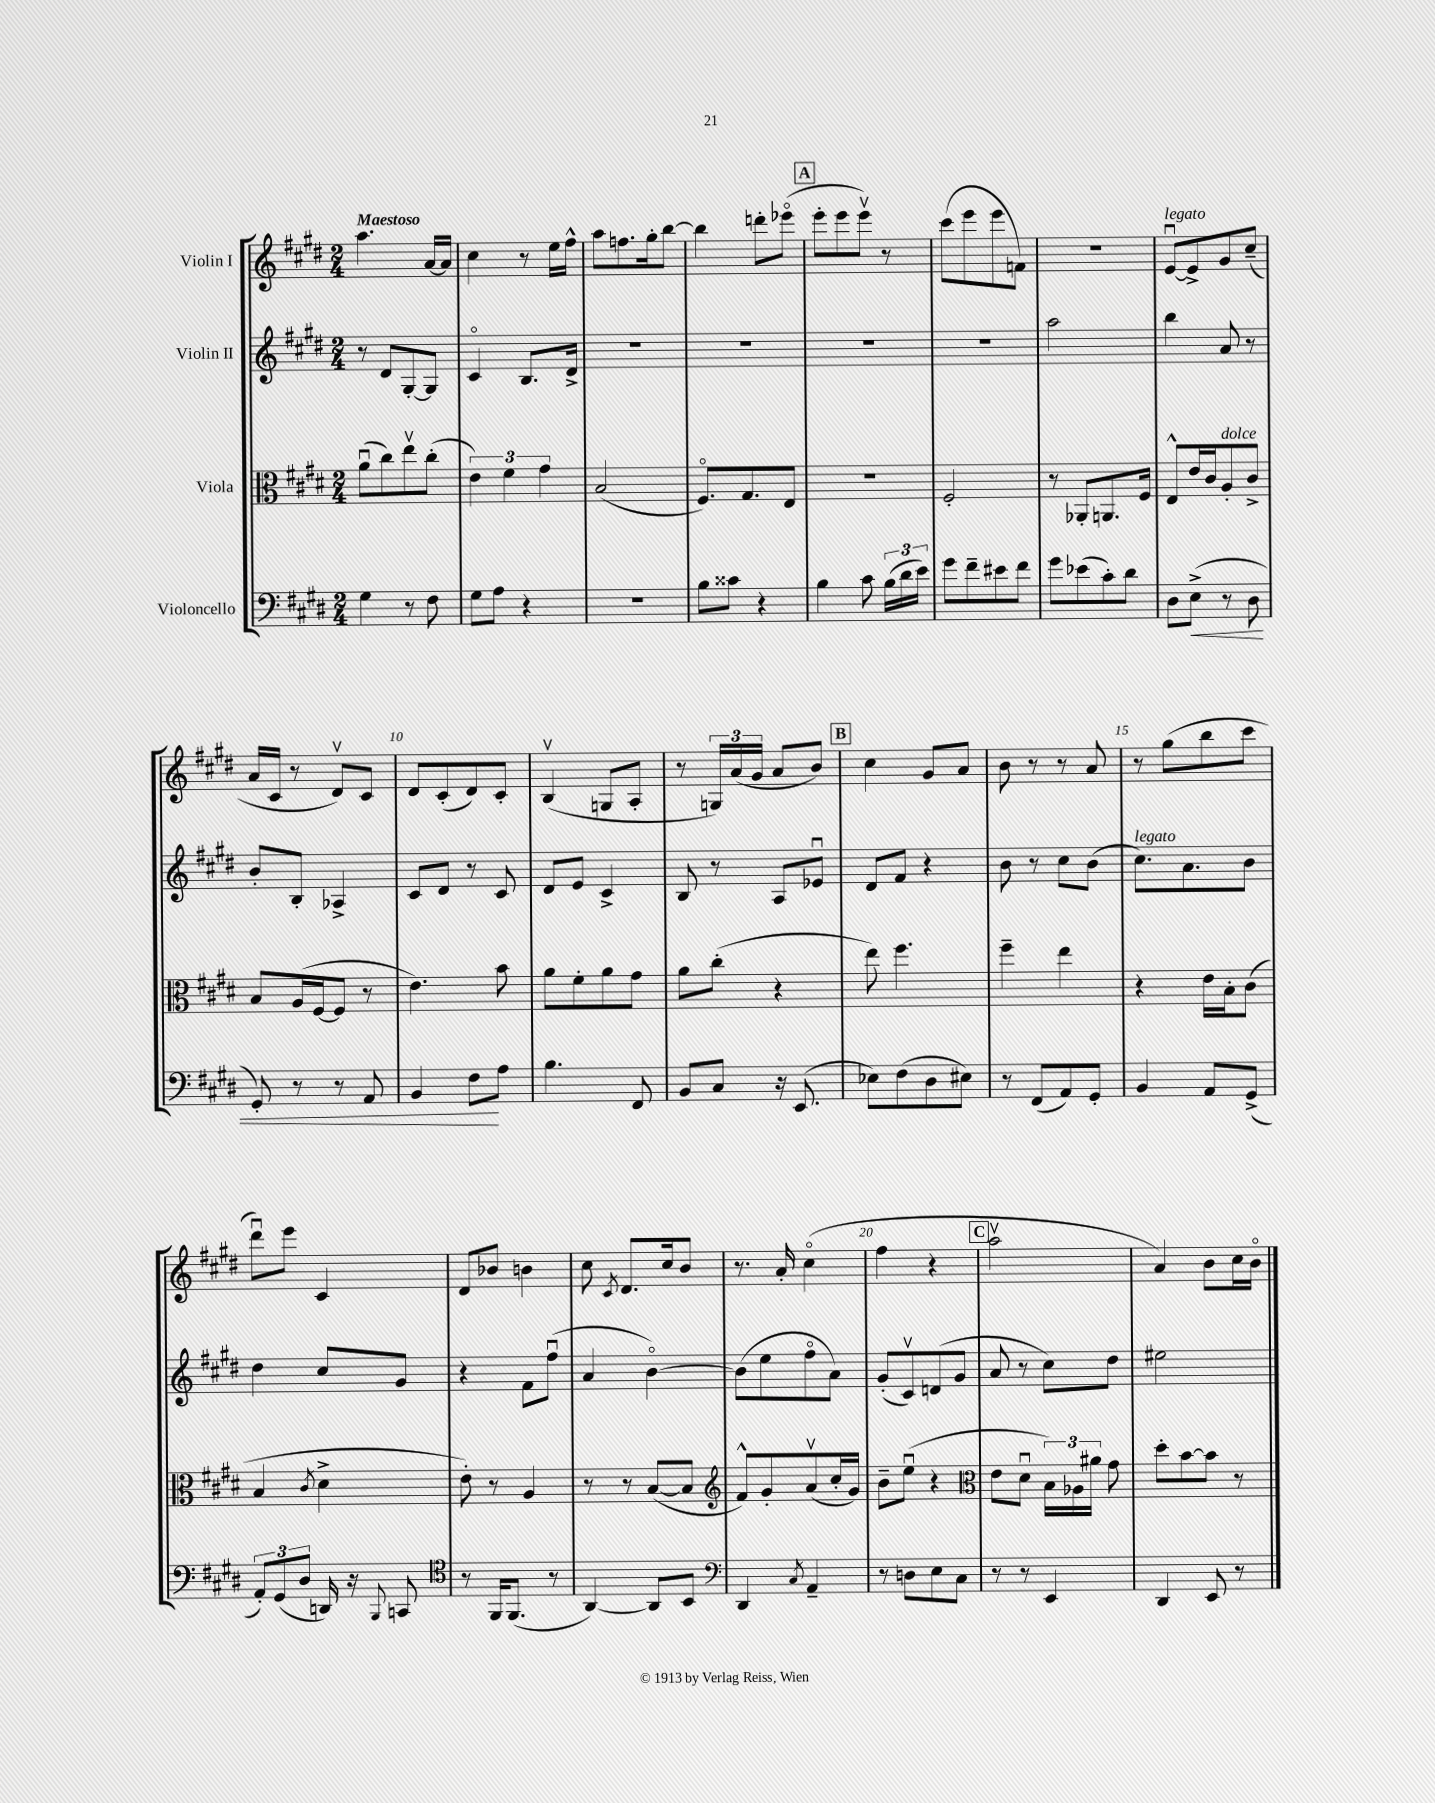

**kern	**kern	**kern	**kern
*staff4	*staff3	*staff2	*staff1
*clefF4	*clefC3	*clefG2	*clefG2
*k[f#c#g#d#]	*k[f#c#g#d#]	*k[f#c#g#d#]	*k[f#c#g#d#]
*M2/4	*M2/4	*M2/4	*M2/4
4G#	(8au	8r	4.aa
.	8cc#)	8d#	.
8r	8eev	[8G#'	.
8F#	(8cc#'	8G#]	[16a
.	.	.	16a]
=	=	=	=
8G#	6e)	4c#o	4cc#
8A	.	.	.
.	6f#	.	.
4r	.	8.B	8r
.	6g#	.	.
.	.	.	16ee
.	.	16d#^	16ff#^^
=	=	=	=
2r	(2B	2r	8aa
.	.	.	8.ff
.	.	.	16gg#'
.	.	.	[8bb
=	=	=	=
8B	8.F#o)	2r	4bb]
8c##	.	.	.
.	8.G#	.	.
4r	.	.	8ddd'
.	8E	.	(8eee-o
=	=	=	=
4B	2r	2r	8eee'
.	.	.	8eee
8c#	.	.	8eeev)
(24B	.	.	8r
24d#	.	.	.
24e)	.	.	.
=	=	=	=
8g#	2F#'	2r	(8ccc#
8f#~	.	.	8eee
8e#	.	.	8eee
8f#	.	.	8f)
=	=	=	=
8g#	8r	2aa	2r
(8e-	8AA-'	.	.
8c#')	8.AA	.	.
8d#	.	.	.
.	16F#	.	.
=	=	=	=
8D#	8E^^	4bb	[8eu
(8E^	16e	.	8e^]
.	16c#	.	.
8r	8A'	8a	8g#
8D#	8c#^	8r	(8cc#~
=	=	=	=
8GG#')	8B	8b'	16a
.	.	.	16c#
8r	(16A	8B'	8r
.	[16F#	.	.
8r	8F#]	4A-^	8d#v)
8AA	8r	.	8c#
=	=	=	=
4BB	4.e)	8c#	8d#
.	.	8d#	(8c#'
8F#	.	8r	8d#)
8A	8b	8c#	8c#'
=	=	=	=
4.B	8a	8d#	(4Bv
.	8f#'	8e	.
.	8a	4c#^	8G
8FF#	8g#	.	8A'
=	=	=	=
8BB	8a	8B	8r
8C#	(8cc#'	8r	24G)
.	.	.	(24a
.	.	.	24g#
16r	4r	8A	8a
(8.EE	.	.	.
.	.	8e-u	8b)
=	=	=	=
8E-)	8ee)	8d#	4cc#
(8F#	4.ff#	8f#	.
8D#	.	4r	8g#
8E#)	.	.	8a
=	=	=	=
8r	4ff#~	8b	8b
(8FF#	.	8r	8r
8AA)	4ee	8cc#	8r
8GG#'	.	(8b	8a
=	=	=	=
4BB	4r	8.cc#)	8r
.	.	.	(8gg#
.	.	8.a	.
8AA	16e	.	8bb
.	16B'	.	.
(8GG#^	(8c#	8b	8ccc#
=	=	=	=
12AA')	4B	4dd#	8ddd#u)
(12GG#	.	.	.
.	.	.	8eee
12D#	.	.	.
.	8qc#	.	.
16DD)	4d#^	8cc#	4c#
16r	.	.	.
8qqBBB	.	.	.
8CC	.	8g#	.
=	=	=	=
*clefC4	*	*	*
8r	8e')	4r	8d#
16FF#	8r	.	8b-
(8.FF#	.	.	.
.	4A	8f#	4b
8r	.	(8ff#u	.
=	=	=	=
[4AA)	8r	4a	8cc#
.	.	.	8qc#
.	8r	.	8.d#
8AA]	([8B	[4bo)	.
.	.	.	16cc#
8BB	8B]	.	8b
=	=	=	=
*clefF4	*clefG2	*	*
4DD#	8f#^^)	(8b]	8.r
.	8g#'	8ee	.
.	.	.	16a'
8qC#	.	.	.
4AA~	(8av	8ff#o	(4cc#o
.	16cc#'	8a)	.
.	16g#)	.	.
=	=	=	=
8r	8b~	(8g#'	4ff#
8D	(8eeu	8c#v)	.
8E	4r	(8d	4r
8C#	.	8g#	.
=	=	=	=
*	*clefC3	*	*
8r	8e	8a	2aav
8r	8d#u	8r	.
4EE	24B)	8cc#)	.
.	24A-	.	.
.	24a#	.	.
.	8g#	8dd#	.
=	=	=	=
4DD#	8dd#'	2ee#	4a)
.	[8b	.	.
8EE	8b]	.	8b
8r	8r	.	16cc#
.	.	.	16bo
==	==	==	==
*-	*-	*-	*-
